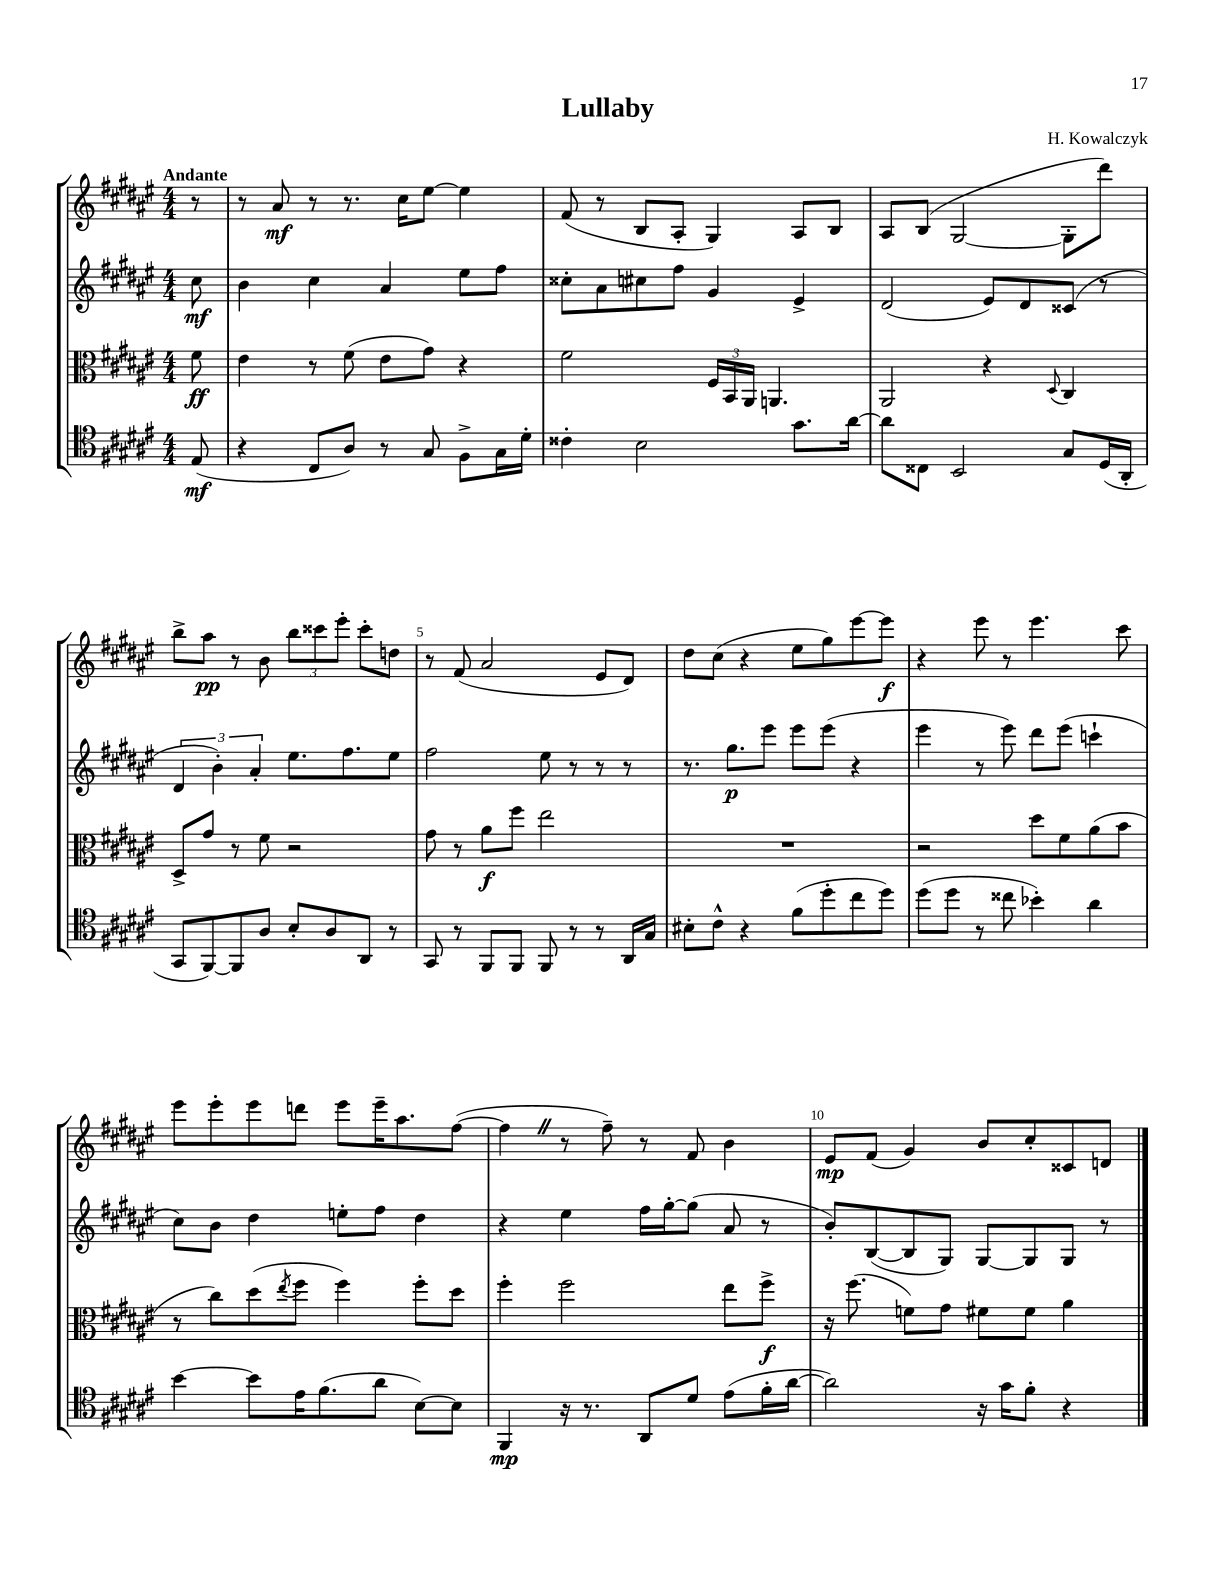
\header { title = "Lullaby" composer = "H. Kowalczyk" }
<<
\new StaffGroup <<
\new Staff = "s0" {
    \clef treble \key fis \major \numericTimeSignature \time 4/4 \partial 8 \tempo "Andante"
    r8 |
    r8 ais'8\mf r8 r8. cis''16 eis''8~ eis''4 |
    fis'8( r8 b8 ais8-. gis4) ais8 b8 |
    ais8 b8( gis2~ gis8-. dis'''8) |
    b''8-> ais''8\pp r8 b'8 \tuplet 3/2 { b''8 cisis'''8 eis'''8-. } cisis'''8-. d''8 |
    r8 fis'8( ais'2 eis'8 dis'8) |
    dis''8 cis''8( r4 eis''8 gis''8) eis'''8~ eis'''8\f |
    r4 eis'''8 r8 eis'''4. cis'''8 |
    eis'''8 eis'''8-. eis'''8 d'''8 eis'''8 eis'''16-- ais''8. fis''8~( |
    fis''4 \once \override BreathingSign.text = \markup { \musicglyph "scripts.caesura.straight" } \breathe r8 fis''8--) r8 fis'8 b'4 |
    eis'8\mp fis'8( gis'4) b'8 cis''8-. cisis'8 d'8 \bar "|." |
}
\new Staff = "s1" {
    \clef treble \key fis \major \numericTimeSignature \time 4/4 \partial 8
    cis''8\mf |
    b'4 cis''4 ais'4 eis''8 fis''8 |
    cisis''8-. ais'8 cis''8 fis''8 gis'4 eis'4-> |
    dis'2( eis'8) dis'8 cisis'8( r8 |
    \tuplet 3/2 { dis'4 b'4-.) ais'4-. } eis''8. fis''8. eis''8 |
    fis''2 eis''8 r8 r8 r8 |
    r8. gis''8.\p eis'''8 eis'''8 eis'''8( r4 |
    eis'''4 r8 eis'''8) dis'''8 eis'''8( c'''4-! |
    cis''8) b'8 dis''4 e''8-. fis''8 dis''4 |
    r4 eis''4 fis''16 gis''16~-. gis''8( ais'8 r8 |
    b'8-.) b8~( b8 gis8) gis8~ gis8 gis8 r8 \bar "|." |
}
\new Staff = "s2" {
    \clef alto \key fis \major \numericTimeSignature \time 4/4 \partial 8
    fis'8\ff |
    eis'4 r8 fis'8( eis'8 gis'8) r4 |
    fis'2 \tuplet 3/2 { fis16 b,16 ais,16 } a,4. |
    ais,2 r4 \appoggiatura { dis8 } cis4 |
    dis8-> gis'8 r8 fis'8 r2 |
    gis'8 r8 ais'8\f fis''8 eis''2 |
    R1 |
    r2 dis''8 fis'8 ais'8( b'8 |
    r8 cis''8) dis''8( \acciaccatura { eis''8 } fis''8 fis''4) fis''8-. dis''8 |
    fis''4-. fis''2 eis''8 fis''8->\f |
    r16 fis''8.( f'8) gis'8 fis'8 fis'8 ais'4 \bar "|." |
}
\new Staff = "s3" {
    \clef tenor \key fis \major \numericTimeSignature \time 4/4 \partial 8
    eis8\mf( |
    r4 cis8 ais8) r8 gis8 fis8-> gis16 dis'16-. |
    cisis'4-. b2 gis'8. ais'16~ |
    ais'8 cisis8 b,2 gis8 dis16( ais,16-. |
    gis,8 fis,8~) fis,8 ais8 b8-. ais8 ais,8 r8 |
    gis,8 r8 fis,8 fis,8 fis,8 r8 r8 ais,16 gis16 |
    bis8-. cis'8-^ r4 fis'8( dis''8-. cis''8 dis''8) |
    dis''8( dis''8 r8 cisis''8 bes'4-.) ais'4 |
    b'4~ b'8 eis'16 fis'8.( ais'8 b8~) b8 |
    fis,4\mp r16 r8. ais,8 dis'8 eis'8( fis'16-. ais'16~ |
    ais'2) r16 gis'16 fis'8-. r4 \bar "|." |
}
>>
>>
\layout { \context { \Score \override BarNumber.break-visibility = ##(#f #t #t) barNumberVisibility = #(every-nth-bar-number-visible 5) } }
